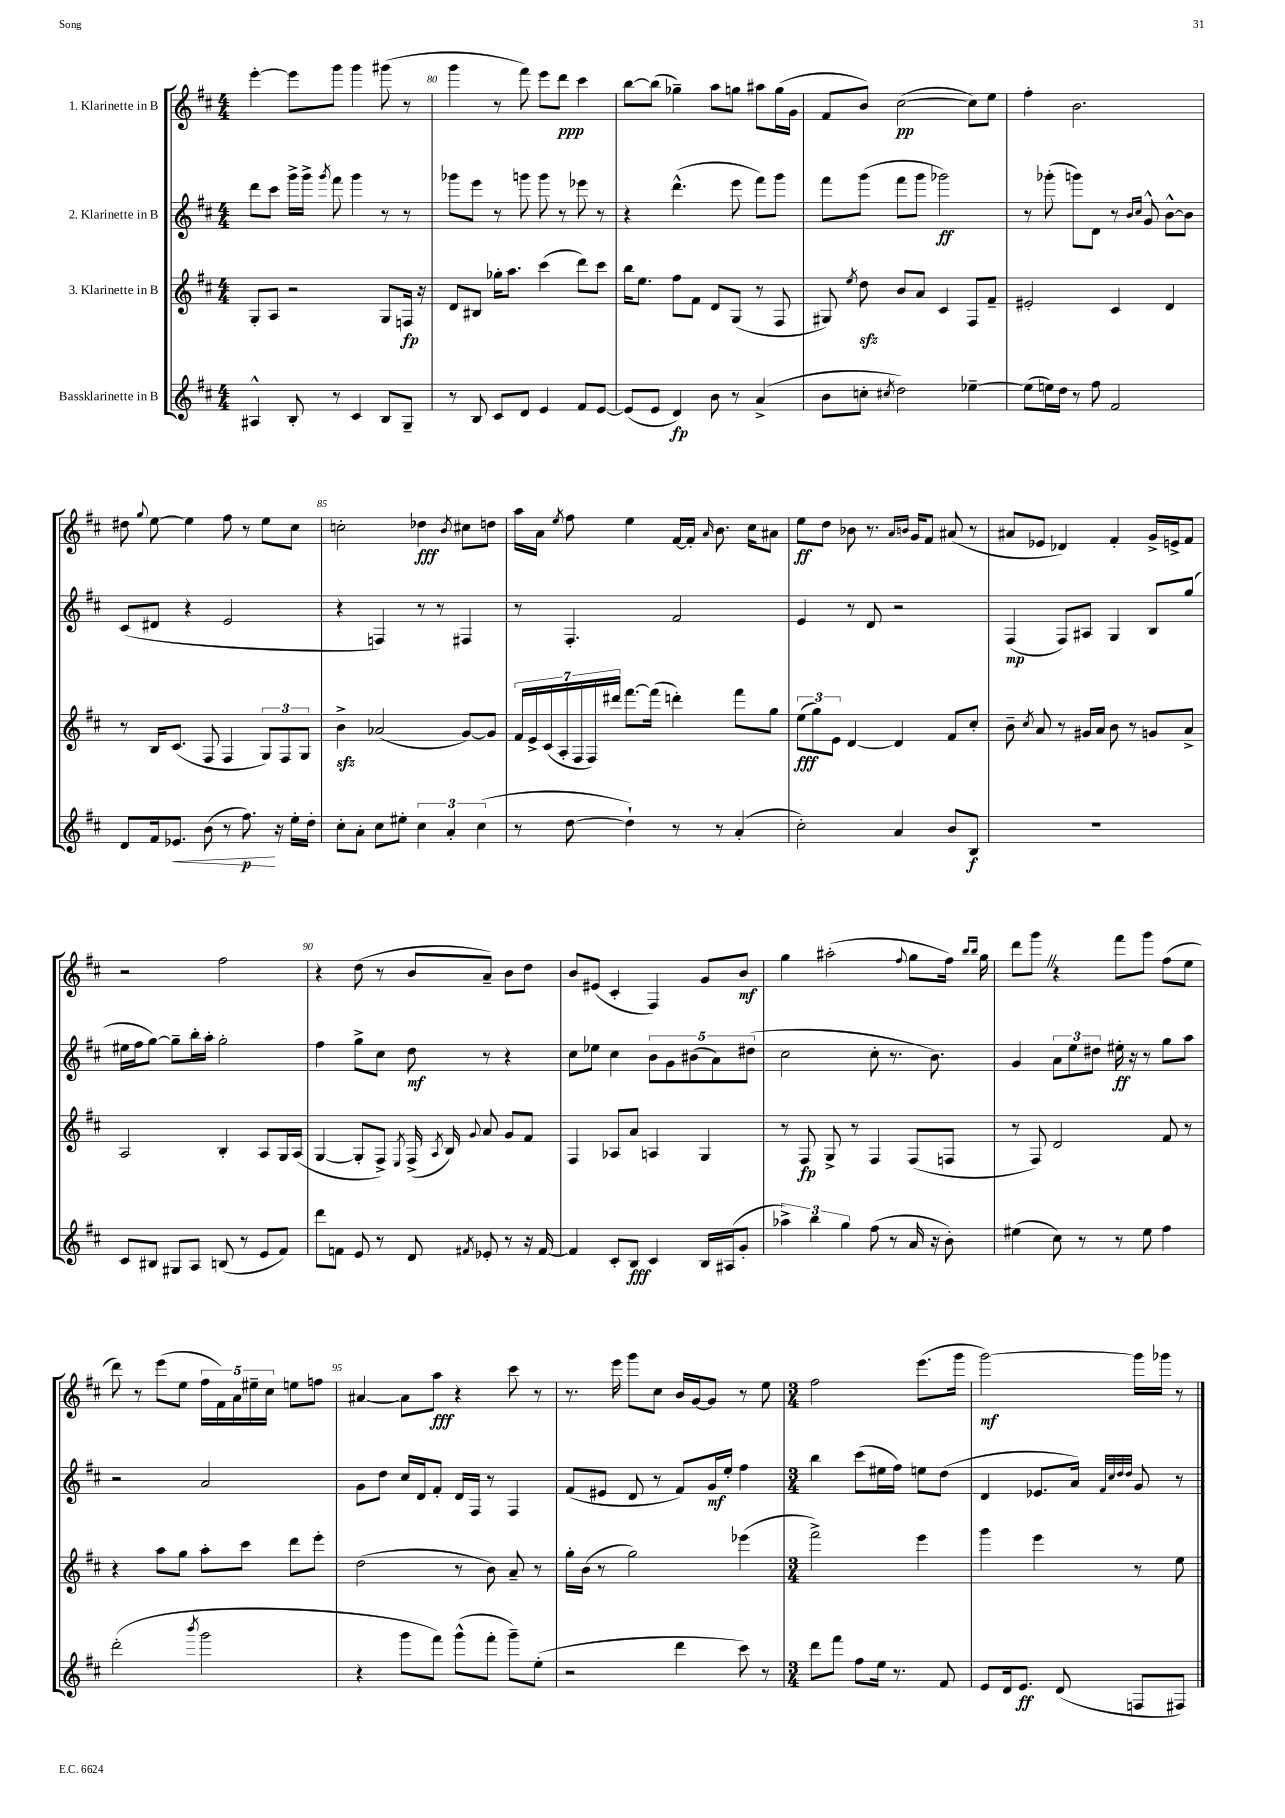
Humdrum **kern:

**kern	**kern	**kern	**kern
*staff4	*staff3	*staff2	*staff1
*clefG2	*clefG2	*clefG2	*clefG2
*k[f#c#]	*k[f#c#]	*k[f#c#]	*k[f#c#]
*M4/4	*M4/4	*M4/4	*M4/4
4A#^^	8G'	8ddd	[4eee'
.	8A	8ccc#	.
8B'	2r	16ggg^	8eee]
.	.	16ggg^	.
.	.	8qggg	.
8r	.	8fff#	8ggg
4c#	.	4ggg	4ggg
8B	8G	8r	(8ggg#
8G~	16F	8r	8r
.	16r	.	.
=	=	=	=
8r	8d	8ggg-	4ggg
8B	8B#	8eee	.
8c#	16gg-'	8r	8r
.	8.aa	.	.
8d	.	8ggg	8fff#)
4e	(4ccc#	8ggg	8eee
.	.	8r	8ddd
8f#	8ddd)	8eee-	4ccc#
[8e	8ccc#	8r	.
=	=	=	=
(8e]	16bb	4r	[8bb
.	8.ee	.	.
8e	.	.	(8bb]
4d)	8ff#	(4.ddd^^	4gg-~)
.	8f#	.	.
8b	8d	.	8aa
8r	(8G	8eee	8gg
(4a^	8r	8fff#)	8aa#
.	8F#	8ggg	(16gg
.	.	.	16g
=	=	=	=
8b	8G#)	8fff#	8f#
.	8qee	.	.
8cc'	8dd	(8ggg	8b)
8qcc#	.	.	.
2dd)	8b	8fff#	([2cc#
.	8a	8ggg	.
.	4c#	2ggg-)	.
[4ee-~	8F#	.	8cc#])
.	8f#~	.	8ee
=	=	=	=
(8ee-]	2e#'	8r	4ff#'
16ee)	.	(8ggg-'	.
16dd	.	.	.
8r	.	8ggg)	2.b
8ff#	.	8d	.
2f#	4c#	8r	.
.	.	16qqb	.
.	.	16qqcc#	.
.	.	8g^^	.
.	4d	[8b^^	.
.	.	8b]	.
=	=	=	=
8d	8r	(8c#	8dd#
.	.	.	8qqgg
16f#	16B	8d#	[8ee
8.e-	(8.c#	.	.
.	.	4r	4ee]
(8b	8F#	.	.
8r	4F#	2e	8ff#
8.ff#)	.	.	8r
.	12G)	.	8ee
16r	.	.	.
.	12F#	.	.
16ee'	.	.	8cc#
.	12G	.	.
16dd'	.	.	.
=	=	=	=
8cc#'	4b^	4r	2cc'
8a'	.	.	.
8cc#	(2a-	4F)	.
8ee#'	.	.	.
6cc#	.	8r	4dd-
.	.	8r	.
6a'	.	.	.
.	.	.	8qb
.	[8g)	4F#	8cc#
(6cc#	.	.	.
.	8g]	.	8dd
=	=	=	=
8r	28f#	8r	16aa
.	28e^	.	.
.	.	.	16a
.	(28c#	.	.
.	28A'	.	.
.	.	.	8qee
[8dd	.	4.F#'	8ff#
.	28F#	.	.
.	28F#)	.	.
.	28ddd#	.	.
4dd`])	[8.fff#	.	4ee
.	(16fff#]	.	.
8r	4ddd')	2f#	[16f#
.	.	.	16f#']
.	.	.	16qqa
8r	.	.	8.b
(4a'	8fff#	.	.
.	.	.	16cc#
.	8gg	.	8a#
=	=	=	=
2cc#')	(12ee	4e	8ee
.	12gg)	.	.
.	.	.	8dd
.	12e	.	.
.	[4d	8r	8b-
.	.	8d	8.r
4a	4d]	2r	.
.	.	.	16qqa
.	.	.	16qqb
.	.	.	16g
.	.	.	8f#
8b	8f#	.	(8a#
8B	8cc#'	.	8r
=	=	=	=
1r	8b~	(4F#	8a#
.	8qcc#	.	.
.	8a	.	8e-
.	8r	8F#)	4d-)
.	16g#	8A#	.
.	16a	.	.
.	8b	4G	4f#'
.	8r	.	.
.	8g	8B	16g^
.	.	.	16e^
.	8a^	(8gg	8f#
=	=	=	=
8c#	2A	16ee#	2r
.	.	16ff#	.
8B#	.	[8gg)	.
8G#	.	8gg~]	.
8A	.	16bb'	.
.	.	16aa'	.
(8B	4B'	2gg'	2ff#
8r	.	.	.
8e	8A	.	.
8f#)	16G	.	.
.	(16A	.	.
=	=	=	=
8ddd	[4G	4ff#	4r
8f	.	.	.
8e	8G']	8gg^	(8dd
8r	8F#^)	8cc#	8r
.	8qE	.	.
8d	(16F#^	8dd	8b
.	8qA	.	.
.	16B)	.	.
8qf#	8qqg	.	.
8e-'	8a	8r	8a~)
8r	8g	4r	8b
16r	8f#	.	8dd
[16f#	.	.	.
=	=	=	=
4f#]	4F#	8cc#	8b
.	.	8ee-	(8e#
8c#'	8A-	4cc#	4c#'
8B	8a	.	.
4c#	4A	10b	4F#)
.	.	10g	.
.	.	(10b#	.
16B	4G	.	8g
.	.	10a)	.
(16A#	.	.	.
8g'	.	.	8b
.	.	(10dd#	.
=	=	=	=
6aa-^)	8r	2cc#	4gg
.	8F#	.	.
6bb	.	.	.
.	8G^	.	(2aa#'
6gg	.	.	.
.	8r	.	.
(8ff#	4F#	8cc#'	.
8r	.	8.r	.
.	.	.	8qqff#
16a	(8F#	.	8gg
16r	.	8.b)	.
8b')	8F	.	16ff#)
.	.	.	16qqbb
.	.	.	16qqbb
.	.	.	16gg
=	=	=	=
(4ee#	8r	4g	8ddd
.	8F#)	.	8ggg
8cc#)	2d	12a	4r
.	.	12ee	.
8r	.	.	.
.	.	12dd#	.
8r	.	16ee#'	8fff#
.	.	16r	.
8ee#	.	8r	8ggg
4ff#	8f#	8gg	(8ff#
.	8r	8aa	8ee
=	=	=	=
(2ddd'	4r	2r	8ddd)
.	.	.	8r
.	8aa	.	(8eee
.	8gg	.	8ee
8qbbb	.	.	.
2ggg	8aa'	2a	20ff#
.	.	.	20f#)
.	.	.	20a
.	8ccc#	.	.
.	.	.	20ee#~
.	.	.	20cc#
.	8ddd	.	8ee
.	8eee'	.	8ff
=	=	=	=
4r	(2dd	8g	[4a#
.	.	8dd	.
8ggg	.	16cc#	8a#]
.	.	16d	.
8fff#)	.	8f#'	8aa
(8ggg^^	8r	16d	4r
.	.	16F#	.
8fff#'	8b)	8r	.
8ggg~)	8a~	4F#	8ccc#
(8ee'	8r	.	8r
=	=	=	=
2r	16gg'	(8f#	8.r
.	(16b	.	.
.	8r	8e#	.
.	.	.	16eee
.	2gg)	8d	8ggg
.	.	8r	8cc#
4ddd	.	8f#)	16b
.	.	.	[16g
.	.	16g	8g]
.	.	16ee'	.
8ccc#)	(4eee-	4ff#	8r
8r	.	.	8ee
=	=	=	=
*M3/4	*M3/4	*M3/4	*M3/4
8ddd	2fff#^)	4bb	2ff#
8fff#	.	.	.
8ff#	.	(8ccc#	.
16ee	.	16ee#	.
8.r	.	16ff#)	.
.	4eee	8ee	(8.eee
8f#	.	(8dd	.
.	.	.	16ggg
=	=	=	=
8e	4ggg	4d	[2ggg)
16d	.	.	.
8.e	.	.	.
.	4eee	8.e-	.
(8d	.	.	.
.	.	16a)	.
.	.	32qqf#	.
.	.	32qqcc#	.
.	.	32qqdd	.
.	.	32qqdd	.
8F	8r	8g	16ggg]
.	.	.	16ggg-
8F#)	8ee	8r	8r
==	==	==	==
*-	*-	*-	*-
